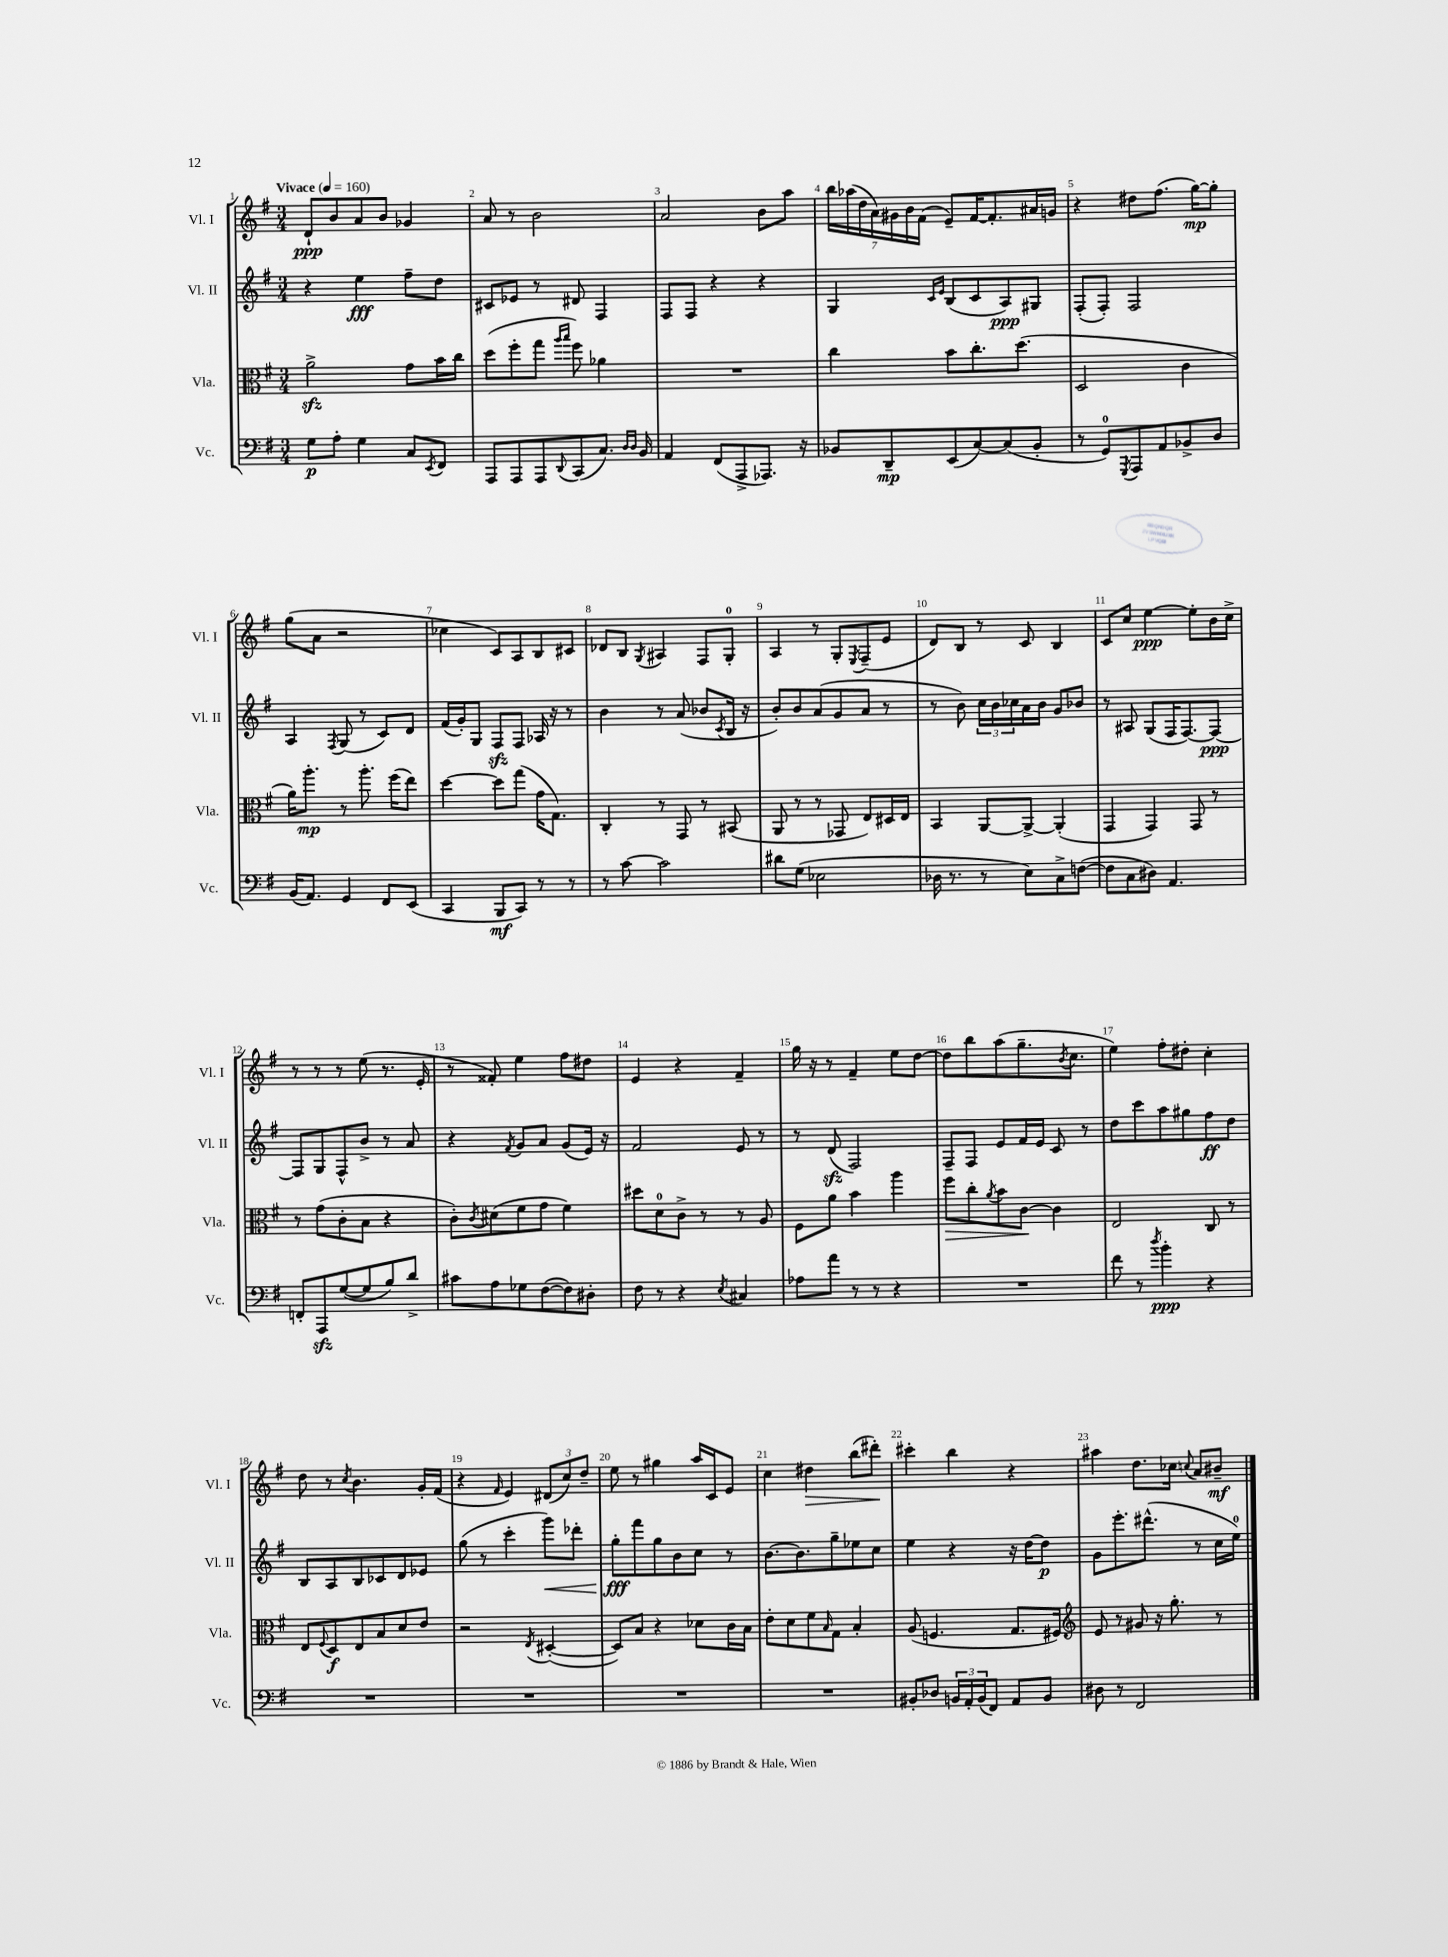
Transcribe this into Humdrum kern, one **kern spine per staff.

**kern	**kern	**kern	**kern
*staff4	*staff3	*staff2	*staff1
*clefF4	*clefC3	*clefG2	*clefG2
*k[f#]	*k[f#]	*k[f#]	*k[f#]
*M3/4	*M3/4	*M3/4	*M3/4
*MM160	*MM160	*MM160	*MM160
8G	2a^	4r	8d`
8A'	.	.	8b
4G	.	4ee	8a
.	.	.	8b
8C	8g	8ff#~	4g-
8qEE	.	.	.
8FF#	16b	8dd	.
.	16cc	.	.
=	=	=	=
8AAA	(8dd	8c#	8a
8AAA	8ff#'	8e-	8r
8AAA	8gg	8r	2b
.	16qqaa	.	.
8qqDD	16qqbb	.	.
(8CC	8ff#)	8d#	.
8.C)	4a-	4F#	.
16qqD	.	.	.
16qqD	.	.	.
16BB	.	.	.
=	=	=	=
4AA	2.r	8F#	2a
.	.	8F#	.
(8FF#	.	4r	.
8AAA^	.	.	.
8.AAA-)	.	4r	8b
.	.	.	8aa
16r	.	.	.
=	=	=	=
8BB-	4cc	4G	28bb
.	.	.	(28aa-
.	.	.	28dd
.	.	.	28a)
8DD~	.	.	.
.	.	.	28g#
.	.	.	28b
.	.	.	(28f#
.	.	16qqc	.
.	.	16qqe	.
(8EE	8b	(8B	8e~)
[8C)	8.cc'	8c	[16f#
.	.	.	8.f#']
(8C]	.	8A)	.
.	(8.dd	.	.
8BB-'	.	8G#	16a#
.	.	.	16g
=	=	=	=
8r	2D	(8F#'	4r
8GG)	.	8F#')	.
8qGGG	.	.	.
8AAA	.	2F#	8dd#
8AA	.	.	(8.ff#
8BB-^	4c	.	.
.	.	.	[16gg)
8D	.	.	8gg']
=	=	=	=
(16BB	16a)	4A	(8gg
8.AA)	8.aa'	.	.
.	.	.	8a
.	.	8qF#	.
4GG	8r	(8G	2r
.	8.aa'	8r	.
8FF#	.	8c)	.
.	(16ff#	.	.
(8EE	8ee)	8d	.
=	=	=	=
4CC	[4dd	(16f#	4cc-
.	.	16g')	.
.	.	8G	.
8BBB	8dd]	8F#	8c)
8CC)	(8gg	8F#	8A
8r	16g	16A-	8B
.	8.G)	16r	.
8r	.	8r	8c#
=	=	=	=
8r	4C'	4b	8d-
[8c	.	.	8B
.	.	.	8qG
2c]	8r	8r	4A#
.	8GG	(8a	.
.	8r	8b-	8F#
.	.	8qc	.
.	(8BB#	16B	8G'
.	.	16r	.
=	=	=	=
8d#	8AA	8b')	4A
(8G	8r	8b	.
2E-	8r	(8a	8r
.	8GG-	8g	8G'
.	.	.	8qE
.	8E)	8a	(8F#~
.	16D#	8r	8e
.	16E	.	.
=	=	=	=
16D-	4BB	8r	8d)
8.r	.	.	.
.	.	8b)	8B
8r	[8AA	24cc	8r
.	.	24b	.
.	.	24cc-	.
8E)	8AA^_	16a	8c
.	.	16b	.
8C^	(4AA']	8g	4B
([8F	.	8b-	.
=	=	=	=
8F]	4GG	8r	8c
8C	.	8A#	8cc
8D#)	4GG)	(8G	[4ee
4.AA	.	16F#	.
.	.	[8.F#)	.
.	8GG	.	8ee']
.	8r	8F#_	16b
.	.	.	16cc^
=	=	=	=
8FF'	8r	8F#]	8r
8AAA	(8g	8G	8r
([8G	8c'	8F#^^	8r
8G]	8B	8b^	(8ee
8B)	4r	8r	8.r
8d^	.	8a	.
.	.	.	16e'
=	=	=	=
8c#	8c')	4r	8r
.	8qc	.	.
8A	(8d#	.	8f##')
.	.	8qf#	.
8G-	8f#	8g	4ee
([8F#	8g	8a	.
8F#])	4f#)	(8g	8ff#
8D#'	.	16e)	8dd#
.	.	16r	.
=	=	=	=
8F#	8dd#	2f#	4e
8r	8d	.	.
4r	8c^	.	4r
.	8r	.	.
8qE	.	.	.
4C#	8r	8e	4f#~
.	8A	8r	.
=	=	=	=
8A-	8F#	8r	16gg
.	.	.	16r
8a	8a	(8d	8r
8r	4b	2F#)	4f#~
8r	.	.	.
4r	4aa	.	8ee
.	.	.	[8dd
=	=	=	=
2.r	8ff#	8F#~	8dd]
.	8cc'	8F#	8bb
.	8qa	.	.
.	8b	8e	(8aa
.	[8c	16f#	8.gg~
.	.	16e	.
.	4c]	8c	.
.	.	.	8qb
.	.	.	8.cc
.	.	8r	.
=	=	=	=
8f#	2E	8dd	4ee)
8r	.	8ccc	.
8qdd	.	.	.
4b'	.	8aa	8ff#'
.	.	8gg#	8dd#'
4r	8C	8ff#	4cc'
.	8r	8dd	.
=	=	=	=
2.r	8E	8B	8dd
.	8qqF#	.	.
.	8D	8A	8r
.	.	.	8qcc
.	8E	8B	4.b
.	8B	8c-	.
.	8d	8d	.
.	8e	8e-	16g'
.	.	.	(16f#
=	=	=	=
2.r	2r	(8gg	4r
.	.	8r	.
.	.	.	16qqf#
.	.	4ccc'	4e)
.	8qE	.	.
.	([4D#'	8ggg)	(12d#
.	.	.	12cc)
.	.	8ddd-'	.
.	.	.	12dd~
=	=	=	=
2.r	8D#])	8gg'	8ee
.	8B	8fff#	8r
.	4r	8gg	4gg#
.	.	8b	.
.	8d-	8cc	16aa
.	.	.	16c
.	16c	8r	8e
.	16B	.	.
=	=	=	=
2.r	8e'	[8.b	4cc
.	8d	.	.
.	.	8.b]	.
.	8f#	.	4dd#
.	16qqB	.	.
.	8G	8gg~	.
.	4B'	8ee-	(8bb
.	.	8cc	8ddd#')
=	=	=	=
8BB#'	(8A	4ee	4ccc#'
8D-	4.F	.	.
24BB	.	4r	4bb
24AA'	.	.	.
(24BB	.	.	.
8FF#)	.	.	.
8AA	8.G	16r	4r
.	.	[16dd	.
8BB	.	8dd]	.
.	16F#)	.	.
=	=	=	=
*	*clefG2	*	*
8D#	8e	8g	4aa#
8r	8r	8.eee'	.
2FF#	8g#	.	8.dd
.	.	(8.ddd#^^	.
.	16r	.	.
.	8.gg'	.	16cc-
.	.	.	8qqcc
.	.	8r	8a
.	8r	16cc	8b#~
.	.	16ee)	.
==	==	==	==
*-	*-	*-	*-
